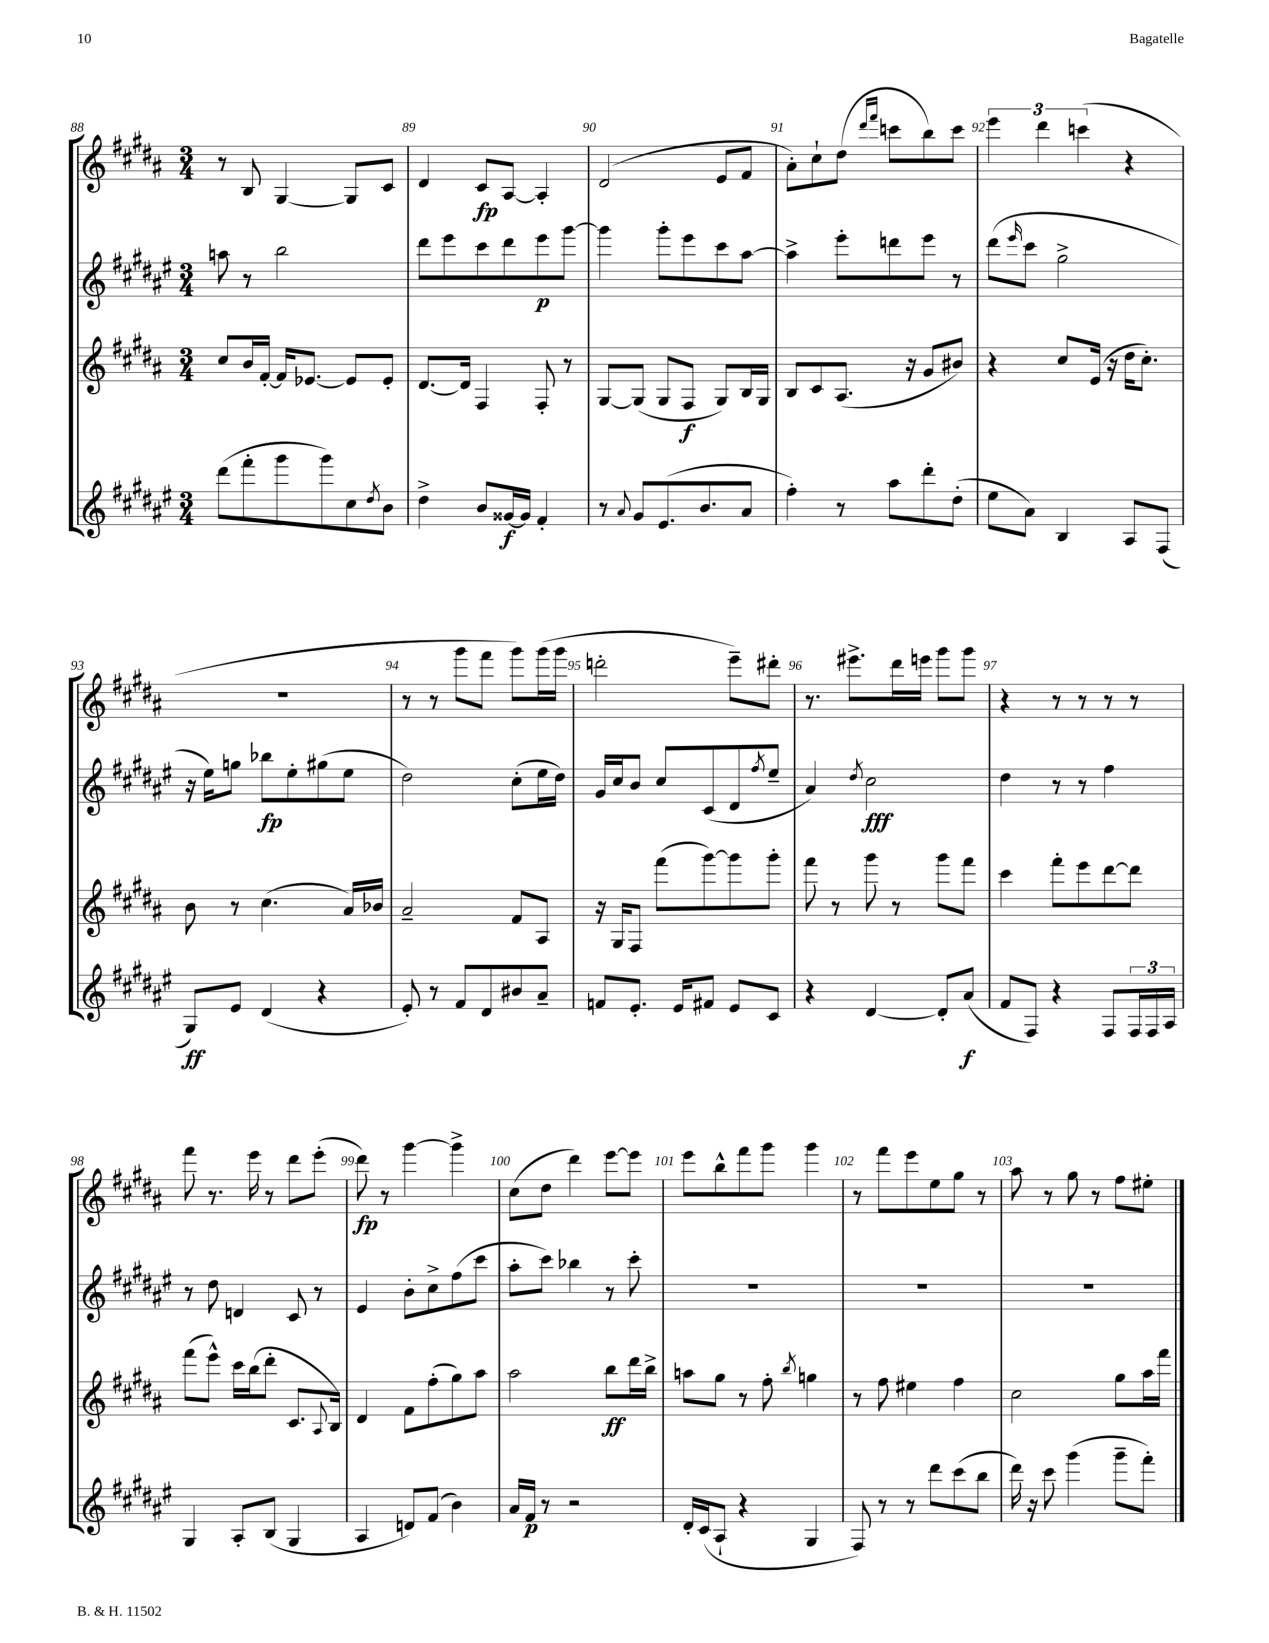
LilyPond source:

<<
\new StaffGroup <<
\new Staff = "s0" {
    \clef treble \key b \major \numericTimeSignature \time 3/4
    r8 b8 gis4~ gis8 cis'8 |
    dis'4 cis'8\fp ais8~ ais4-. |
    dis'2( e'8 fis'8 |
    ais'8-.) cis''8-! dis''8( \grace { dis'''16 fis'''16 } c'''8 b''8) c'''8 |
    \tuplet 3/2 { e'''4 dis'''4 c'''4( } r4 |
    R2. |
    r8 r8 gis'''8 fis'''8 gis'''8) gis'''16( gis'''16 |
    d'''2-. e'''8--) dis'''8-. |
    r8. eis'''8.-> dis'''16 e'''16 gis'''8 gis'''8 |
    r4 r8 r8 r8 r8 |
    fis'''8 r8. e'''16 r8 dis'''8 e'''8-.( |
    dis'''8\fp) r8 gis'''4~ gis'''4-> |
    cis''8( dis''8 dis'''4) e'''8~ e'''8 |
    e'''8 b''8-^ fis'''8 gis'''8 gis'''4 |
    r8 fis'''8 e'''8 e''8 gis''8 r8 |
    ais''8 r8 gis''8 r8 fis''8 eis''8-. \bar "|." |
}
\new Staff = "s1" {
    \clef treble \key fis \major \numericTimeSignature \time 3/4
    a''8 r8 b''2 |
    dis'''8 eis'''8 cis'''8 dis'''8 eis'''8\p gis'''8~ |
    gis'''4 gis'''8-. eis'''8 cis'''8 ais''8~ |
    ais''4-> eis'''8-. d'''8 eis'''8 r8 |
    dis'''8( \grace { eis'''16 } cis'''8 gis''2-> |
    r16 eis''16) g''8 bes''8\fp eis''8-. gis''8( eis''8 |
    dis''2) cis''8-.( eis''16 dis''16) |
    gis'16 cis''16 b'8 cis''8 cis'8( dis'8 \acciaccatura { fis''8 } eis''8-- |
    ais'4) \acciaccatura { dis''8 } cis''2\fff |
    dis''4 r8 r8 fis''4 |
    r8 dis''8 d'4 cis'8 r8 |
    eis'4 b'8-. cis''8-> fis''8( cis'''8 |
    ais''8-. cis'''8) bes''4 r8 cis'''8-. |
    R2. |
    R2. |
    R2. \bar "|." |
}
\new Staff = "s2" {
    \clef treble \key b \major \numericTimeSignature \time 3/4
    cis''8 b'16 fis'16~-. fis'16 ees'8.~ ees'8 ees'8-. |
    dis'8.~ dis'16 fis4 fis8-. r8 |
    gis8~ gis8( gis8 fis8\f gis8) b16 gis16 |
    b8 cis'8 ais8.( r16 gis'8 bis'8) |
    r4 cis''8 e'16( r16 dis''16 cis''8.-.) |
    b'8 r8 cis''4.( ais'16) bes'16 |
    ais'2-- fis'8 ais8 |
    r16 gis16 fis8 fis'''8( gis'''8~) gis'''8 gis'''8-. |
    fis'''8 r8 gis'''8 r8 gis'''8 fis'''8 |
    cis'''4 fis'''8-. e'''8 dis'''8~ dis'''8 |
    fis'''8( e'''8-^) cis'''16 b''16( dis'''8-. cis'8. \appoggiatura { ais8 } b16) |
    dis'4 fis'8 fis''8-.( gis''8) ais''8 |
    ais''2 b''8\ff dis'''16 b''16-> |
    a''8 gis''8 r8 fis''8-. \acciaccatura { b''8 } g''4 |
    r8 fis''8 eis''4 fis''4 |
    cis''2 gis''8 ais''16 fis'''16 \bar "|." |
}
\new Staff = "s3" {
    \clef treble \key fis \major \numericTimeSignature \time 3/4
    dis'''8( fis'''8-. gis'''8 gis'''8) cis''8 \acciaccatura { dis''8 } b'8 |
    dis''4-> b'8 gisis'16~\f gisis'16 fis'4-. |
    r8 \appoggiatura { ais'8 } gis'8 eis'8.( b'8. ais'8 |
    fis''4-.) r8 ais''8 dis'''8-. dis''8-.( |
    eis''8 ais'8) b4 ais8 fis8( |
    gis8\ff) eis'8 dis'4( r4 |
    eis'8-.) r8 fis'8 dis'8 bis'8 ais'8-- |
    f'8 eis'8.-. eis'16 fis'8 eis'8 cis'8 |
    r4 dis'4~ dis'8-. ais'8\f( |
    fis'8 fis8) r4 fis8 \tuplet 3/2 { fis16 fis16 ais16 } |
    gis4 ais8-. b8( gis4 |
    ais4 d'8) fis'8( b'4) |
    ais'16 fis'16\p r8 r2 |
    dis'16-. cis'16( ais8-! r4 gis4 |
    fis8) r8 r8 dis'''8 cis'''8( b''8 |
    dis'''16) r16 cis'''8 gis'''4( gis'''8-- fis'''8-.) \bar "|." |
}
>>
>>
\layout { \context { \Score currentBarNumber = #88 \override BarNumber.break-visibility = ##(#f #t #t) barNumberVisibility = #all-bar-numbers-visible } }
